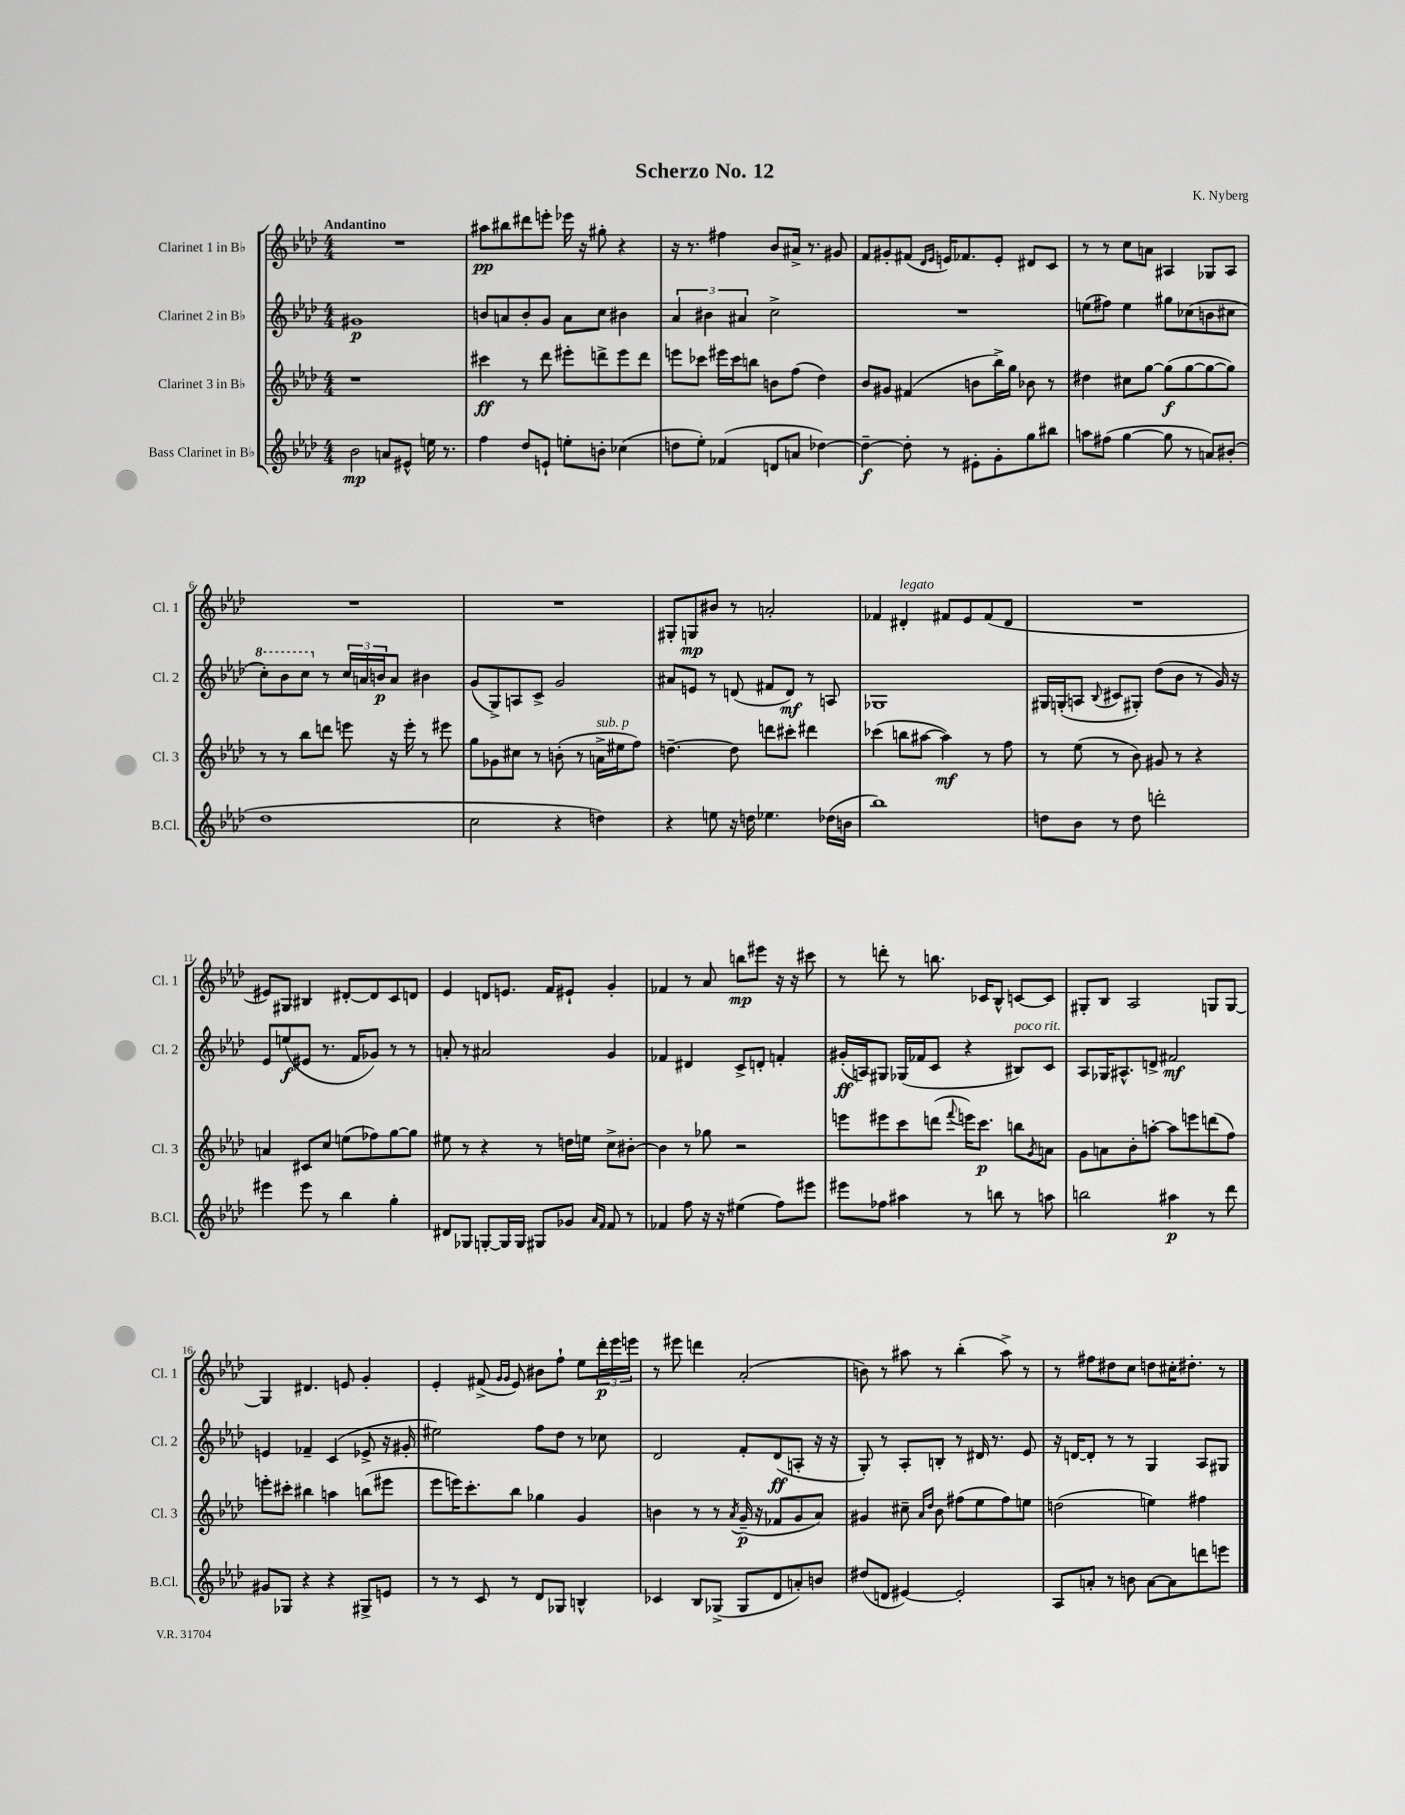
\header { title = "Scherzo No. 12" composer = "K. Nyberg" }
<<
\new StaffGroup <<
\new Staff = "s0" \with { instrumentName = "Clarinet 1 in Bb" shortInstrumentName = "Cl. 1" } {
    \clef treble \key aes \major \numericTimeSignature \time 4/4 \tempo "Andantino"
    R1 |
    ais''8\pp bis''8 dis'''8 e'''8-. ees'''16 r16 gis''8-. r4 |
    r16 r8. fis''4 bes'8 ais'16-> r8. gis'8 |
    f'8 gis'8-. fis'8( \grace { des'16 ees'16 } e'16) fes'8. e'8-. dis'8 c'8 |
    r8 r8 c''8 a'8 ais4 ges8 ais8 |
    R1 |
    R1 |
    gis8-. g8\mp bis'8 r8 a'2-. |
    fes'4 dis'4-.^\markup { \italic "legato" } fis'8 ees'8 fis'8( dis'8 |
    R1 |
    eis'8) gis8 bis4 dis'8~-. dis'8 c'8 d'8 |
    ees'4 d'8 e'8. f'16 eis'8-! g'4-. |
    fes'4 r8 aes'8 b''8\mp eis'''8 r16 r16 cis'''8 |
    r8 d'''8-. r8 b''8. ces'16 bes8-^ c'8~ c'8 |
    gis8-. bes8 aes2 g8 g8~ |
    g4 dis'4. e'8 g'4-. |
    ees'4-. fis'8->( \grace { g'16 g'16 } ees'8) bis'8 f''8-! ees''8 \tuplet 3/2 { des'''16-.\p ees'''16 e'''16 } |
    r8 eis'''8 d'''4 aes'2-.( |
    b'8) r8 ais''8 r8 bes''4-.( ais''8->) r8 |
    r8 fis''8 dis''8 c''8 d''8 cis''16-. dis''8.-. r8 \bar "|." |
}
\new Staff = "s1" \with { instrumentName = "Clarinet 2 in Bb" shortInstrumentName = "Cl. 2" } {
    \clef treble \key aes \major \numericTimeSignature \time 4/4
    gis'1\p |
    b'8 a'8 b'8-. g'8 a'8 c''8 bis'4 |
    \tuplet 3/2 { aes'4 bis'4 ais'4 } c''2-> |
    R1 |
    e''8( fis''8) e''4 gis''8 ces''8( b'8 cis''8 |
    \ottava #1 c'''8-.) bes''8 c'''8 \ottava #0 r8 \tuplet 3/2 { c''16 a'16 b'16\p } a'8 bis'4 |
    g'8( g8->) a8 c'8-> g'2 |
    ais'8 e'8 r8 d'8( fis'8 d'8\mf) r8 a8 |
    ges1 |
    gis16 g16-.( a8 \appoggiatura { bes8 } cis'8 gis8-.) des''8( bes'8 r8 g'16) r16 |
    ees'8 e''8\f( eis'8 r8. f'16 ges'8) r8 r8 |
    a'8-. r8 ais'2 g'4 |
    fes'4 dis'4 c'8-> d'8-. f'4-. |
    gis'16-.\ff( a16) gis8 ges16( fes'16 c'8 r4 bis8^\markup { \italic "poco rit." }) c'8 |
    aes8 ges16 ais8.-^ d'8-> fis'2\mf |
    e'4 fes'4-- c'4( ees'8-> r16 gis'16-. |
    eis''2) f''8 des''8 r8 ces''8 |
    des'2 f'8-. des'8\ff( a8-. r16 r16 |
    g8-.) r8 aes8-. b8-. r8 dis'16 r8. ees'8 |
    r16 d'16~ d'8-. r8 r8 g4 aes8 gis8 \bar "|." |
}
\new Staff = "s2" \with { instrumentName = "Clarinet 3 in Bb" shortInstrumentName = "Cl. 3" } {
    \clef treble \key aes \major \numericTimeSignature \time 4/4
    r1 |
    cis'''4\ff r8 des'''8 eis'''8-. d'''8-> eis'''8 d'''8 |
    e'''8 ces'''8 eis'''16 ces'''16 b''8 b'8 f''8( des''4) |
    bes'8 gis'8 fis'4( b'8 bes''16->) g''16 bes'8 r8 |
    dis''4 cis''8 g''8~ g''8\f( g''8~ g''8~ g''8) |
    r8 r8 bes''8 d'''8 e'''8 r16 e'''16-. r8 eis'''8 |
    g''8 ges'8 cis''8 r8 b'8-.( r8 a'16->^\markup { \italic "sub. p" } eis''16 f''8) |
    d''4.~-- d''8 d'''8 cis'''8-. dis'''4 |
    ces'''4( b''8 ais''8~ ais''4\mf) r8 f''8 |
    r8 ees''8( r8 bes'8) gis'8 r8 r4 |
    a'4 cis'8 c''8 e''8( fes''8) g''8~ g''8 |
    eis''8 r8 r4 r8 d''16 e''16 c''8-> bis'8~-. |
    bis'4 r8 ges''8 r2 |
    e'''8 eis'''8 c'''8 d'''8( \appoggiatura { f'''8 } e'''16) c'''8.\p b''8 \acciaccatura { g'8 } a'8 |
    g'8 a'8 bes'8-. a''8~-. a''8 e'''8 d'''8( f''8) |
    e'''8-. cis'''8-. bis''4 a''4 b''8( eis'''8 |
    ees'''8 e'''16) c'''8.-. bes''8 ges''4 g'4 |
    b'4 r8 r8 \acciaccatura { aes'8 } g'16--\p( r16 fes'8 g'8 aes'8) |
    gis'4 cis''8-- \grace { aes'16 des''16 } bes'8 fis''8( ees''8 fis''8) e''8 |
    d''2( e''4) fis''4 \bar "|." |
}
\new Staff = "s3" \with { instrumentName = "Bass Clarinet in Bb" shortInstrumentName = "B.Cl." } {
    \clef treble \key aes \major \numericTimeSignature \time 4/4
    bes'2\mp a'8 eis'8-^ e''16 r8. |
    f''4 des''8 e'8-! e''8-. b'8-. ces''4( |
    d''8 ees''8-.) fes'4( d'8 a'8 des''4~) |
    des''4~--\f des''8-. r8 eis'8-. g'8-. g''8 bis''8 |
    a''8 fis''8( g''4~ g''8 r8 a'8) bis'8-.( |
    des''1 |
    c''2 r4 d''4) |
    r4 e''8 r16 d''16 ees''4. des''16( b'16 |
    bes''1) |
    d''8 bes'8 r8 d''8 d'''2-. |
    eis'''4 eis'''8 r8 bes''4 g''4-. |
    dis'8 ges8 g8~-. g16 g16 gis8 ges'8 \grace { aes'16 f'16 } f'8 r8 |
    fes'4 f''8 r16 r16 eis''4( f''8) eis'''8 |
    eis'''8 fes''8 ais''4 r8 b''8 r8 a''8 |
    b''2 ais''4\p r8 des'''8 |
    gis'8 ges8 r4 r4 gis8-> e'8 |
    r8 r8 c'8 r8 des'8 ges8 b4-^ |
    ces'4 bes8 ges8->( ges8 des'8 a'8-.) b'8 |
    dis''8( d'8 eis'4~) eis'2-. |
    aes8 a'8-. r8 b'8 a'8~ a'8 d'''8 e'''8 \bar "|." |
}
>>
>>
